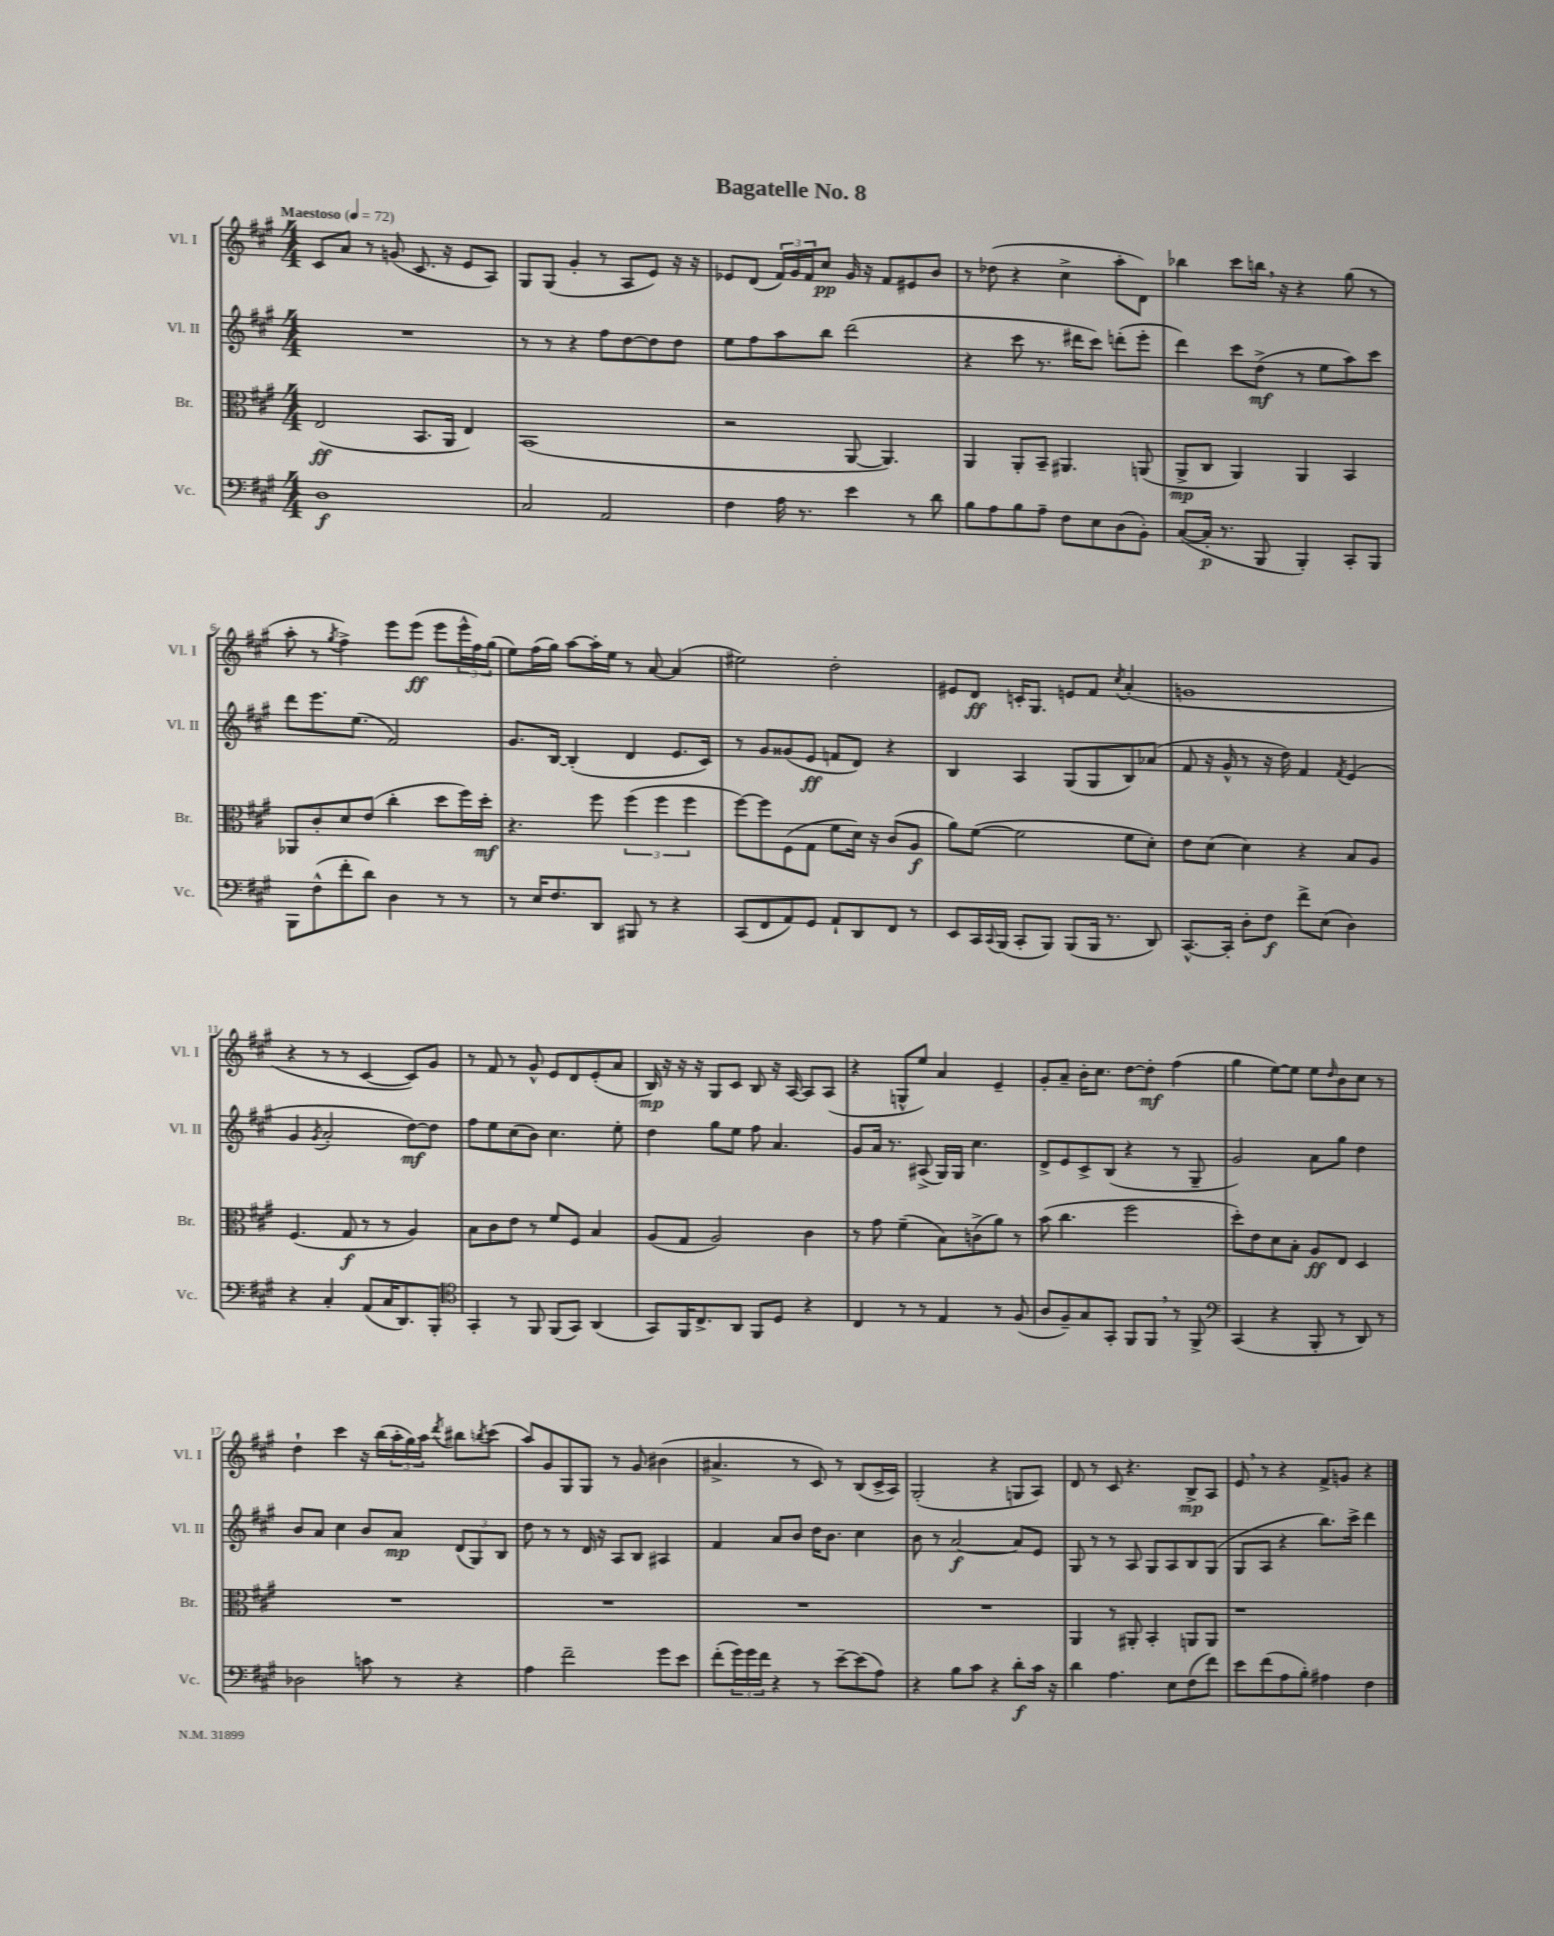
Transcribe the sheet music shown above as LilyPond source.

\header { title = "Bagatelle No. 8" }
<<
\new StaffGroup <<
\new Staff = "s0" \with { instrumentName = "Vl. I" shortInstrumentName = "Vl. I" } {
    \clef treble \key a \major \numericTimeSignature \time 4/4 \tempo "Maestoso" 4 = 72
    cis'8 a'8 r8 g'8( cis'8. r16 e'8 a8) |
    gis8 gis8( gis'4-. r8 a8 e'8) r16 r16 |
    ees'8 d'8( \tuplet 3/2 { fis'16) gis'16 fis'16 } cis''8\pp gis'16 r16 fis'8 eis'8 b'8 |
    r8 des''8( r4 cis''4-> a''8-. d'8) |
    bes''4 cis'''8 b''16 \breathe r16 r4 gis''8( r8 |
    a''8-. r8 \acciaccatura { gis''8 } fis''4->) e'''8 e'''8\ff( e'''8 \tuplet 3/2 { e'''16-^ fis''16) gis''16( } |
    e''8) fis''16( gis''16) a''8~ a''16-. e''16 r8 a'8~ a'4( |
    eis''2) d''2-. |
    eis'8 d'8\ff c'16-. gis8. e'8 fis'8 \acciaccatura { cis''8 } a'4-.( |
    g'1 |
    r4 r8 r8 cis'4~ cis'8) gis'8 |
    r8 fis'8 r8 gis'8-^ e'8 d'8 e'8-.( a'8 |
    b16\mp) r16 r16 r16 gis8 cis'8 b8 r16 a16~ a8 a8( |
    r4 g8-^ e''8) a'4 e'4-- |
    gis'8-. a'8-- b'16-. cis''8. d''8~ d''8-.\mf fis''4( |
    gis''4 e''8~) e''8 e''8 \grace { d''16 } b'8 cis''8 r8 |
    d''4-! cis'''4 r16 b''16( \tuplet 3/2 { a''16-. gis''16) a''16 } \acciaccatura { d'''8 } bis''8 \acciaccatura { b''8 } cis'''8( |
    a''8) gis'8 gis8 gis8 r8 gis'8 bis'4( |
    ais'4.-> r8 cis'8) r8 b8( cis'16-> a16) |
    gis2-.( r4 g8 a8) |
    d'8 r8 cis'8 r4. b8->\mp a8 |
    e'8 \breathe r8 r4 fis'8-> g'8 r4 \bar "|." |
}
\new Staff = "s1" \with { instrumentName = "Vl. II" shortInstrumentName = "Vl. II" } {
    \clef treble \key a \major \numericTimeSignature \time 4/4
    R1 |
    r8 r8 r4 fis''8 d''8~ d''8 d''8 |
    e''8 fis''8 a''8 b''8 d'''2( |
    r4 cis'''8 r8. dis'''16 cis'''8) d'''8-.( e'''8-. |
    d'''4) cis'''8 d''8->\mf( r8 e''8 a''8) cis'''8 |
    d'''8 e'''8. e''8.( fis'2) |
    gis'8. b16~ b4-.( d'4 e'8. cis'16) |
    r8 gis'8 gisis'8( e'8\ff f'8 d'8) r4 |
    b4 a4 gis8( gis8 b8) aes'8( |
    fis'8 r16 gis'16-^ r8 r16 d''16) fis'4 \acciaccatura { fis'8 } e'4( |
    gis'4 \acciaccatura { gis'8 } a'2-. d''8~\mf) d''8 |
    fis''8 e''8 cis''8( b'8) cis''4. e''8-. |
    d''4 gis''8 e''8 fis''8 a'4. |
    gis'8 a'16 r8. ais8->( gis16) gis16 cis''4. |
    d'8-> e'8 cis'8-> b8( r4 r8 gis8-- |
    gis'2) a'8 gis''8 d''4 |
    b'8 a'8 cis''4 b'8 a'8\mp \tuplet 3/2 { d'8( gis8) b8 } |
    d''8 r8 r8 d'16 r16 a8 b8 ais4 |
    fis'4 a'8 b'8 d''16 b'8. cis''4 |
    b'8 r8 a'2~\f a'8 e'8 |
    gis8 r8 r8 a8 gis8 a8 b8 gis8( |
    gis8 a8 r4 b''8.) cis'''16-> d'''4 \bar "|." |
}
\new Staff = "s2" \with { instrumentName = "Br." shortInstrumentName = "Br." } {
    \clef alto \key a \major \numericTimeSignature \time 4/4
    e2\ff( b,8. a,16 e4) |
    b,1( |
    r2 a,8~ a,4.) |
    a,4 a,8-. b,8-- ais,4. a,8( |
    a,8->\mp cis8 a,4) a,4 b,4 |
    aes,8 cis'8-. d'8 e'8( cis''4-. d''8 fis''16) d''16-.\mf |
    r4. fis''8 \tuplet 3/2 { fis''4( fis''4 fis''4 } |
    fis''8~) fis''8 fis8( gis8 fis'8 d'16) r16 cis'8( a8\f |
    a'8) fis'8~( fis'2 fis'8 d'8-.) |
    e'8 d'8( d'4) r4 b8 a8 |
    fis4.( gis8\f r8 r8 a4) |
    b8 cis'8 e'8 r8 fis'8 fis8 b4 |
    a8( gis8 a2) cis'4 |
    r8 gis'8 fis'4--( b8) c'8->( a'8) r8 |
    b'8( cis''4. fis''2 |
    d''8-.) e'8 d'8 b8-. a8\ff e8 d4 |
    R1 |
    R1 |
    R1 |
    R1 |
    a,4 r8 ais,8-. b,4-. a,8 a,8 |
    r1 \bar "|." |
}
\new Staff = "s3" \with { instrumentName = "Vc." shortInstrumentName = "Vc." } {
    \clef bass \key a \major \numericTimeSignature \time 4/4
    d1\f |
    cis2 a,2 |
    fis4 a16 r8. e'4 r8 d'8 |
    b8 a8 b8 a8-- fis8 e8 d8( b,8-.) |
    cis8~( cis16-.\p r8. b,,8 b,,4-.) cis,8-. b,,8 |
    b,,8 fis8-^( fis'8-. d'8) d4 r8 r8 |
    r8 e16 fis8. d,8 bis,,8 r8 r4 |
    cis,8( fis,8 a,8) gis,8 a,8-! d,8 fis,8 r8 |
    e,8 cis,16 \appoggiatura { cis,8 } b,,16( cis,8-. b,,8) b,,8( b,,16 r8. d,8) |
    cis,8.~-^ cis,16-. d8-. fis8\f fis'8-> e8( d4) |
    r4 cis4-. a,8( cis16 d,8.) b,,8-. |
    \clef tenor gis,4-. r8 fis,8 fis,8( gis,8) a,4( |
    gis,8) fis,16 cis8.-> a,8 fis,8 d8 r4 |
    cis4 r8 r8 e4 r8 fis8( |
    a8 fis8--) gis8 gis,8-. fis,8 fis,8 \breathe r8 fis,8-> |
    \clef bass cis,4( r4 b,,8-. r8 d,8) r8 |
    des2 c'8 r8 r4 |
    a4 fis'2-- gis'8 e'8 |
    fis'8-.( \tuplet 3/2 { gis'16) gis'16 fis'16 } r4 r8 e'8~-- e'8( a8) |
    r4 b8 cis'8 r4 d'8-.\f cis'16 r16 |
    d'4 a4. e8 fis8( fis'8) |
    e'8 fis'8( a8 b8-.) ais4 fis4 \bar "|." |
}
>>
>>
